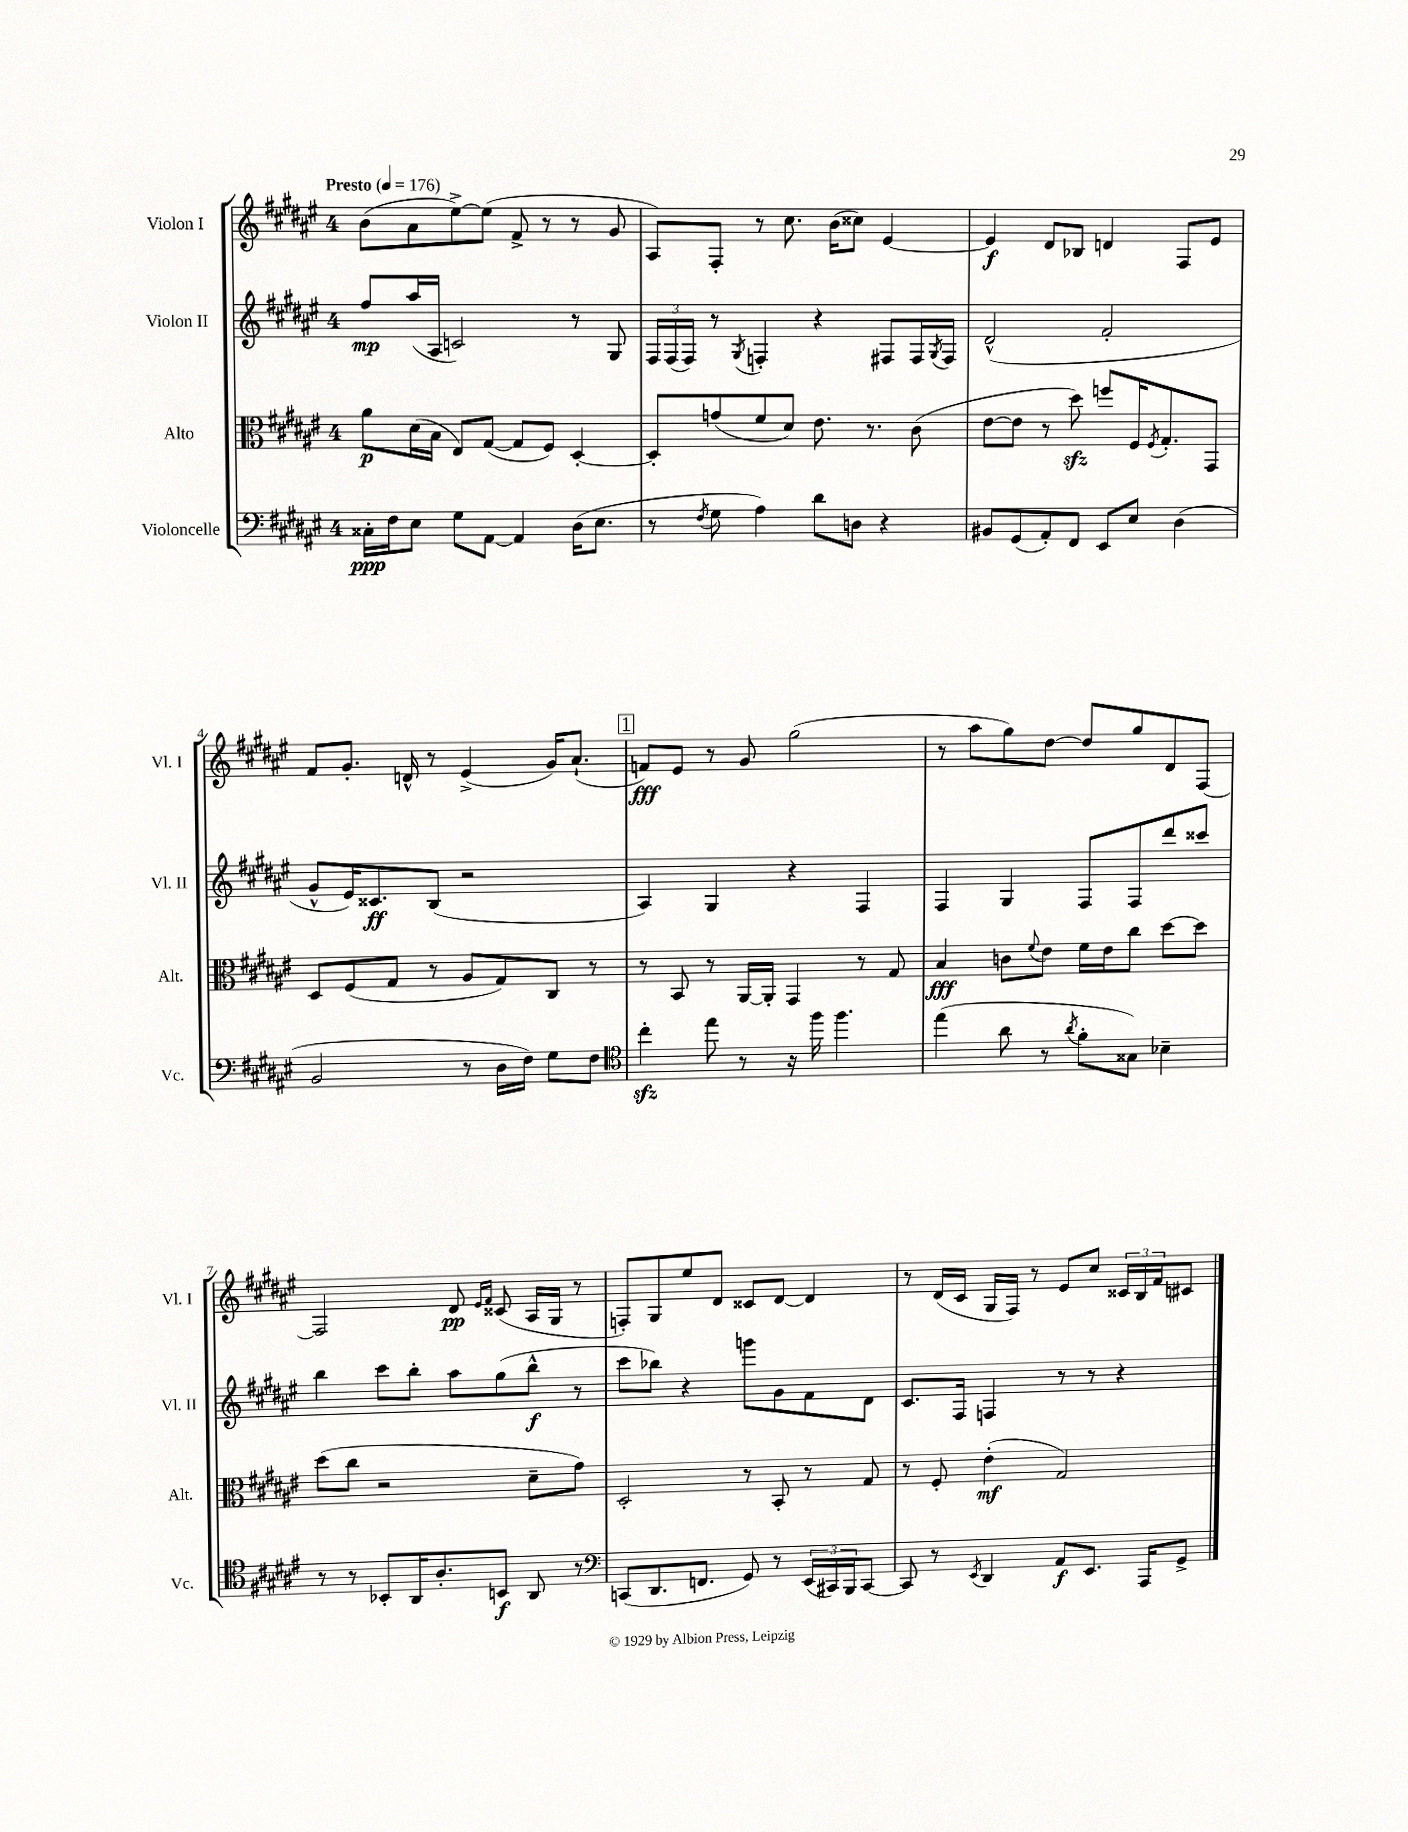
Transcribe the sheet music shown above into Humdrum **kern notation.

**kern	**kern	**kern	**kern
*staff4	*staff3	*staff2	*staff1
*clefF4	*clefC3	*clefG2	*clefG2
*k[f#c#g#d#a#e#]	*k[f#c#g#d#a#e#]	*k[f#c#g#d#a#e#]	*k[f#c#g#d#a#e#]
*M4/4	*M4/4	*M4/4	*M4/4
*MM176	*MM176	*MM176	*MM176
16C##'	8a#	8ff#	(8b
16F#	.	.	.
8E#	(16d#	(16aa#	8a#
.	16B	16A#	.
8G#	8E#)	2c)	[8ee#^)
[8AA#	([8G#	.	(8ee#]
4AA#]	8G#]	.	8f#^
.	8F#)	.	8r
(16D#	[4D#'	8r	8r
8.E#	.	.	.
.	.	8G#	8g#
=	=	=	=
8r	8D#']	24F#	8A#)
.	.	(24F#	.
.	.	24F#)	.
8qF#	.	.	.
8G#	(8g	8r	8F#'
.	.	8qG#	.
4A#)	8f#	4F'	8r
.	8d#)	.	8.cc#
8d#	8.e#	4r	.
.	.	.	(16b
8D	.	.	8cc##)
.	8.r	.	.
4r	.	8F#	[4e#
.	(8c#	16F#	.
.	.	8qG#	.
.	.	16F#	.
=	=	=	=
8BB#	[8e#	(2d#^^	4e#]
(8GG#	8e#]	.	.
8AA#')	8r	.	8d#
8FF#	8dd#)	.	8B-
8EE#	8ff	2f#'	4d
8E#	16F#	.	.
.	8qF#	.	.
.	8.G#'	.	.
(4D#	.	.	8F#
.	8GG#	.	8e#
=	=	=	=
2BB	8D#	8g#^^	8f#
.	(8F#	16e#)	8.g#'
.	.	8.c##	.
.	8G#	.	.
.	.	.	16d^^
.	8r	(8B	8r
8r	8A#	2r	(4e#^
16D#	8G#)	.	.
16F#)	.	.	.
8G#	8C#	.	16g#)
.	.	.	(8.a#`
8F#	8r	.	.
=	=	=	=
*clefC4	*	*	*
4cc#'	8r	4A#)	8f)
.	8BB	.	8e#
8ee#	8r	4G#	8r
8r	[16AA#	.	8g#
.	16AA#']	.	.
16r	4GG#	4r	(2gg#
16ff#	.	.	.
4.ff#	.	.	.
.	8r	4F#	.
.	8G#	.	.
=	=	=	=
(4ee#	4B	4F#	8r
.	.	.	8aa#
8a#	8c	4G#	8gg#)
.	8qqf#	.	.
8r	8e#	.	[8dd#
8qa#	.	.	.
8f#'	16f#	8F#	8dd#]
.	16e#	.	.
8G##)	8cc#	8F#	8gg#
4B-~	[8dd#	8ddd#	8d#
.	8dd#]	8ccc##	[8F#
=	=	=	=
8r	(8dd#	4bb	2F#]
8r	8cc#	.	.
8BB-'	2r	8ccc#	.
16AA#	.	8bb'	.
8.A#'	.	.	.
.	.	8aa#	8d#
.	.	.	16qqe#
.	.	.	16qqf#
8BB	.	(8gg#	(8c##
8AA#	8d#~	8bb^^	16A#
.	.	.	16G#
8r	8g#)	8r	8r
=	=	=	=
*clefF4	*	*	*
(8CC	2D#'	8ccc#	8F')
8.DD#	.	8bb-)	8G#
.	.	4r	8ee#
8.FF	.	.	.
.	.	.	8d#
8GG#)	8r	8ggg	8c##
8r	8BB'	8g#	[8d#
(24EE#	8r	8f#	4d#]
24CC#)	.	.	.
24BBB	.	.	.
[8CC#	8G#	8d#	.
=	=	=	=
8CC#]	8r	8.c#	8r
8r	8F#'	.	(16d#
.	.	16F#	16c#
8qEE#	.	.	.
4DD#	(4e#'	4F	16G#
.	.	.	16F#)
.	.	.	8r
8AA#	2G#)	8r	8e#
8.EE#	.	8r	8cc#
.	.	4r	24c##
.	.	.	24B
16AAA#	.	.	.
.	.	.	24f#
8GG#^	.	.	8c#
==	==	==	==
*-	*-	*-	*-
